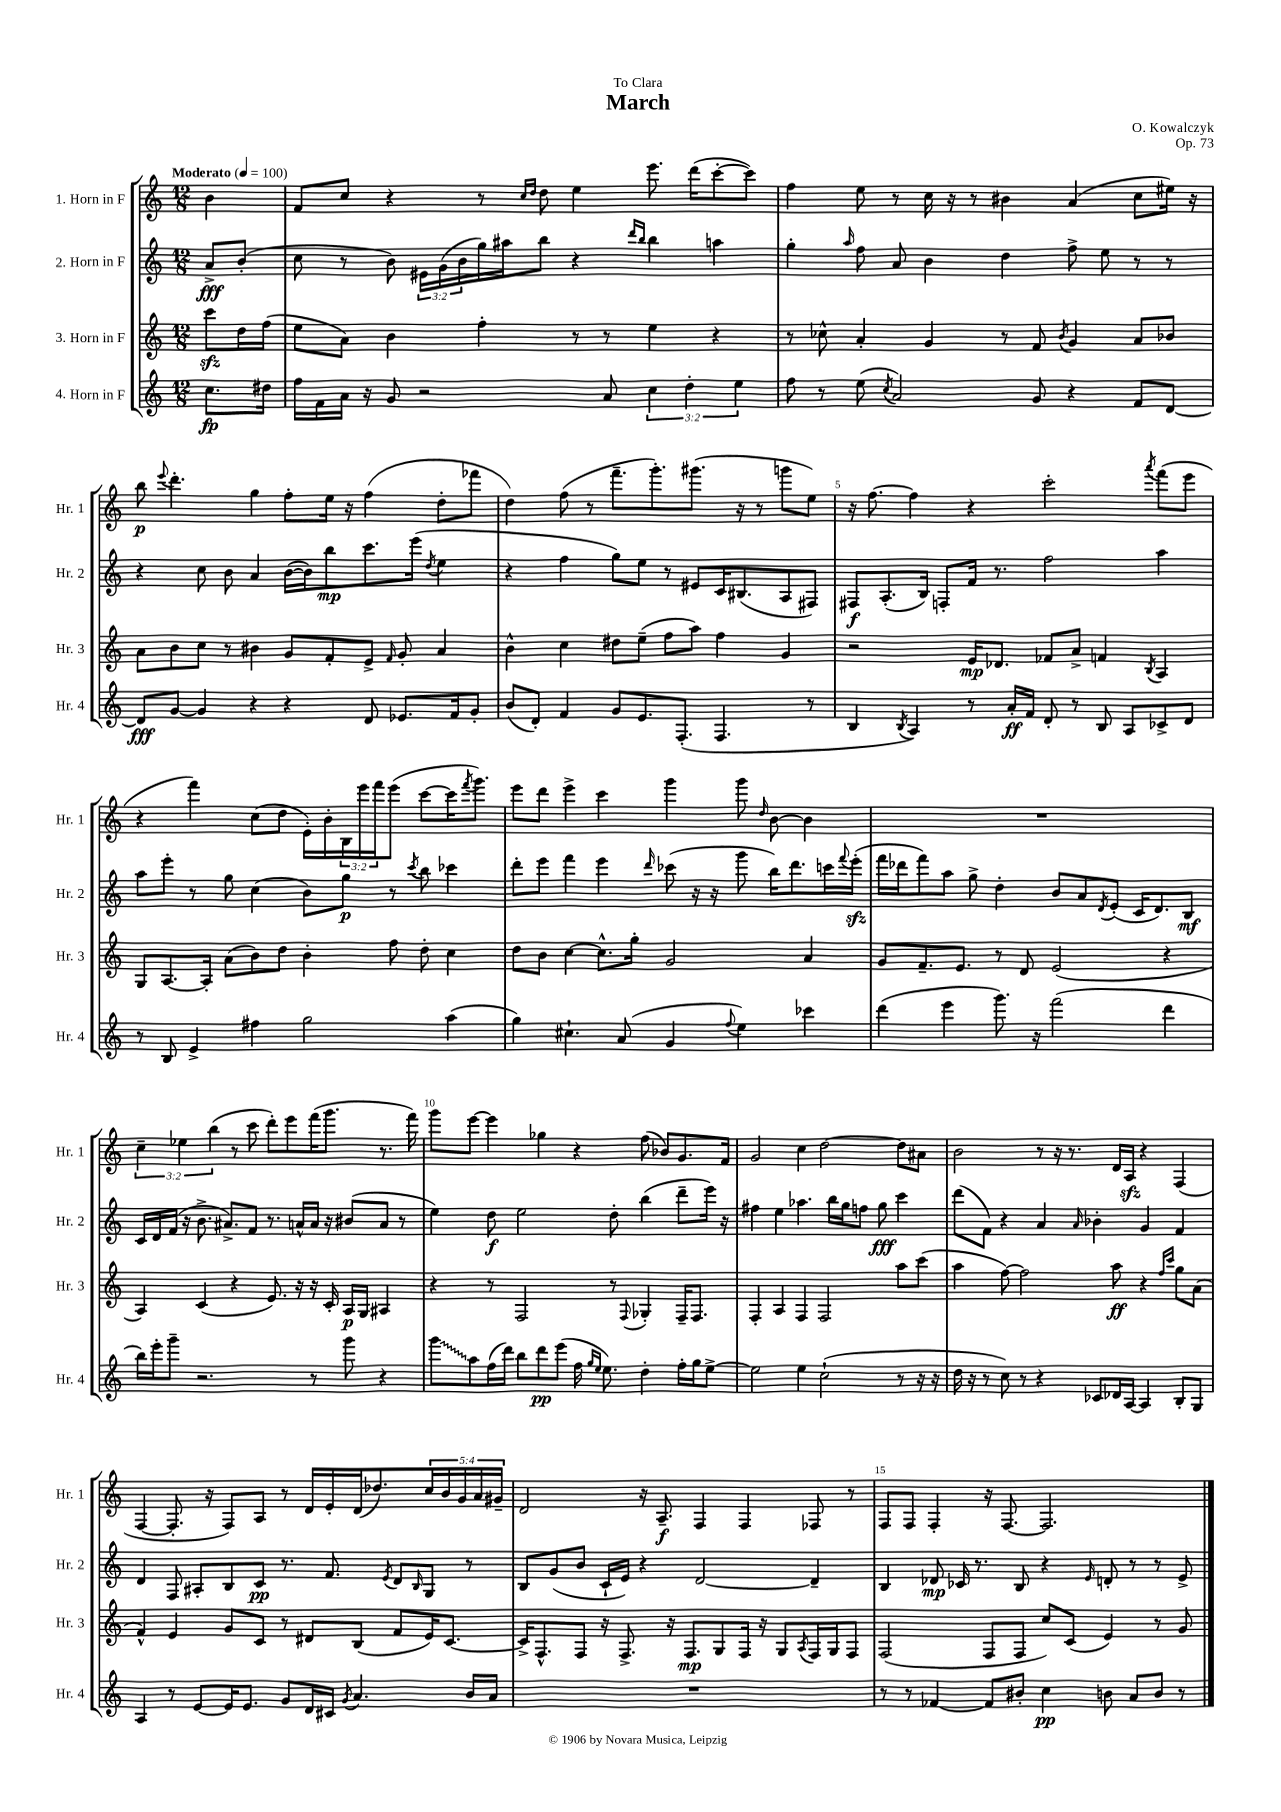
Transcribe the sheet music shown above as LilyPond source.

\header { title = "March" composer = "O. Kowalczyk" dedication = "To Clara" opus = "Op. 73" }
<<
\new StaffGroup <<
\new Staff = "s0" \with { instrumentName = "1. Horn in F" shortInstrumentName = "Hr. 1" } {
    \clef treble \key c \major \numericTimeSignature \time 12/8 \override Staff.TupletNumber.text = #tuplet-number::calc-fraction-text \partial 4 \tempo "Moderato" 4 = 100
    b'4 |
    f'8 c''8 r4 r8 \grace { c''16 d''16 } d''8 e''4 e'''8. d'''16( c'''8~-. c'''8) |
    f''4 e''8 r8 c''16 r16 r8 bis'4 a'4( c''8 eis''16) r16 |
    b''8\p \appoggiatura { e'''8 } d'''4.-. g''4 f''8-. e''16 r16 f''4( d''8-. fes'''8 |
    d''4) f''8( r8 f'''8.-- g'''8.-.) gis'''8.( r16 r8 g'''8 e''8) |
    r16 f''8.~ f''4 r4 c'''2-. \acciaccatura { a'''8 } f'''8( e'''8 |
    r4 f'''4) c''8( d''8 e'16-.) b'16-. \tuplet 3/2 { b16 e'''16 f'''16 } e'''8( c'''8~ c'''16 \acciaccatura { f'''8 } g'''8.) |
    e'''8 d'''8 e'''4-> c'''4 g'''4 g'''8 \grace { d''16 } b'8~ b'4 |
    R1. |
    \tuplet 3/2 { c''4-- ees''4 b''4( } r8 c'''8 d'''8-.) e'''8 f'''16( g'''8. r8. f'''16) |
    g'''8 e'''8~ e'''4 ges''4 r4 f''8( bes'8) g'8. f'16 |
    g'2 c''4 d''2~ d''8 ais'8 |
    b'2 r8 r16 r8. d'16 a16\sfz r4 f4( |
    f4~ f8.-. r16 f8) a8 r8 d'16 e'16-. d'16( des''8.) \tuplet 5/4 { c''16 b'16 g'16 a'16 gis'16-- } |
    d'2 r16 a8.--\f f4 f4 fes8 r8 |
    f8 f8 f4-. r16 f8.~ f2. \bar "|." |
}
\new Staff = "s1" \with { instrumentName = "2. Horn in F" shortInstrumentName = "Hr. 2" } {
    \clef treble \key c \major \numericTimeSignature \time 12/8 \override Staff.TupletNumber.text = #tuplet-number::calc-fraction-text \partial 4
    a'8->\fff b'8-.( |
    c''8 r8 b'8) \tuplet 3/2 { eis'16 g'16( b'16 } g''16) ais''16 b''8 r4 \grace { d'''16 b''16 } b''4 a''4 |
    g''4-. \grace { a''16 } f''8 a'8 b'4 d''4 f''8-> e''8 r8 r8 |
    r4 c''8 b'8 a'4 b'16~( b'16) b''8\mp c'''8. e'''16( \acciaccatura { d''8 } e''4 |
    r4 f''4 g''8) e''8 r8 eis'8 c'16 bis8.( a8 fis8) |
    fis8\f a8.-.( b16) f8-. f'16 r8. f''2 a''4 |
    a''8 e'''8-. r8 g''8 c''4( b'8) g''8\p r8 \acciaccatura { c'''8 } b''8 ces'''4 |
    d'''8-. e'''8 f'''4 e'''4 \grace { d'''16 } ces'''8( r16 r16 g'''8 b''16) d'''8. c'''16 \appoggiatura { f'''8 } e'''16-.\sfz( |
    f'''16 des'''16 f'''8) a''8 g''8-> d''4-. b'8 a'8 \acciaccatura { d'8 } e'8-.( c'16 d'8.) b8\mf |
    c'16 d'16 f'16( r16 b'8.-> ais'8.->) f'8 r8. a'16-^ a'16 r16 bis'8( a'8 r8 |
    e''4) d''8\f e''2 d''8-. b''4( d'''8-- e'''16) r16 |
    fis''4 e''4 aes''4. b''16 g''16 f''8 g''8\fff c'''4 |
    d'''8( f'8) r4 a'4 \grace { a'16 } bes'4-. g'4 f'4 |
    d'4 f8 ais8-. b8 c'8\pp r8. f'8. \acciaccatura { e'8 } d'8 \grace { b16 } g8 r8 |
    b8 g'8( b'8 c'16-! e'16) r4 d'2~ d'4-- |
    b4 des'8\mp ces'16 r8. b8 r4 \grace { e'16 } d'8-. r8 r8 e'8-> \bar "|." |
}
\new Staff = "s2" \with { instrumentName = "3. Horn in F" shortInstrumentName = "Hr. 3" } {
    \clef treble \key c \major \numericTimeSignature \time 12/8 \partial 4
    c'''8\sfz d''16 f''16( |
    e''8 a'8) b'4 f''4-. r8 r8 e''4 r4 |
    r8 ces''8-^ a'4-. g'4 r8 f'8 \acciaccatura { b'8 } g'4 a'8 bes'8 |
    a'8 b'8 c''8 r8 bis'4 g'8 f'8-. e'8-> \grace { f'16 } g'8-. a'4 |
    b'4-^ c''4 dis''8 e''8--( f''8 a''8) f''4 g'4 |
    r2 e'16\mp des'8. fes'8 a'8-> f'4 \acciaccatura { b8 } a4 |
    g8 a8.~ a16-. a'8( b'8) d''8 b'4-. f''8 d''8-. c''4 |
    d''8 b'8 c''4~ c''8.-^ g''16-. g'2 a'4 |
    g'8 f'8.-- e'8. r8 d'8 e'2( r4 |
    a4) c'4( r4 e'8.) r16 r16 c'16-. a16\p g16 ais4 |
    r4 r8 f2 r8 \appoggiatura { f8 } ges4-. f16-- f8. |
    f4-. a4 f4 f2 a''8 c'''8( |
    a''4 f''8~) f''2 a''8\ff r4 \grace { f''16 c'''16 } g''8 a'8( |
    f'4-^) e'4 g'8 c'8 r8 dis'8 b8( f'8 e'16) c'8.~ |
    c'16-> f8.-^ f8 r16 f8.-> r16 f8.\mp g8 f16 r16 g8 \acciaccatura { a8 } f16 g16 f8 |
    f2( f8 f8 c''8) c'8( e'4) r8 g'8 \bar "|." |
}
\new Staff = "s3" \with { instrumentName = "4. Horn in F" shortInstrumentName = "Hr. 4" } {
    \clef treble \key c \major \numericTimeSignature \time 12/8 \override Staff.TupletNumber.text = #tuplet-number::calc-fraction-text \partial 4
    c''8.\fp dis''16 |
    f''16 f'16 a'16 r16 g'8 r2 a'8 \tuplet 3/2 { c''4 d''4-. e''4 } |
    f''8 r8 e''8( \acciaccatura { c''8 } a'2) g'8 r4 f'8 d'8~ |
    d'8\fff g'8~ g'4 r4 r4 d'8 ees'8. f'16 g'8-. |
    b'8( d'8-.) f'4 g'8 e'8. f8.-.( f4. r8 |
    b4 \acciaccatura { b8 } a4) r8 a'16-.\ff f'16 d'8-. r8 b8 a8 ces'8-> d'8 |
    r8 b8 e'4-> fis''4 g''2 a''4( |
    g''4) cis''4.-! a'8( g'4 \appoggiatura { f''8 } e''4) ces'''4 |
    d'''4( e'''4 g'''8.) r16 f'''2( d'''4 |
    b''16) e'''16-. g'''8-- r2. r8 g'''8 r4 |
    \once \override Glissando.style = #'zigzag g'''8\glissando a''8 f''16( d'''16) b''8 d'''8\pp e'''8( f''16 \grace { g''16 e''16 } e''8.) d''4-. f''16-. g''16 e''8~-> |
    e''2 e''4 c''2-!( r8 r16 r16 |
    d''16 r16 r8 c''8) r8 r4 ces'8 des'16 a16~ a4 b8-. g8 |
    a4 r8 e'8~ e'16 e'8. g'8 d'16 cis'16 \acciaccatura { g'8 } a'4. b'16 a'16 |
    R1. |
    r8 r8 fes'4~ fes'8 bis'8-. c''4\pp b'8 a'8 b'8 r8 \bar "|." |
}
>>
>>
\layout { \context { \Score \override BarNumber.break-visibility = ##(#f #t #t) barNumberVisibility = #(every-nth-bar-number-visible 5) } }
